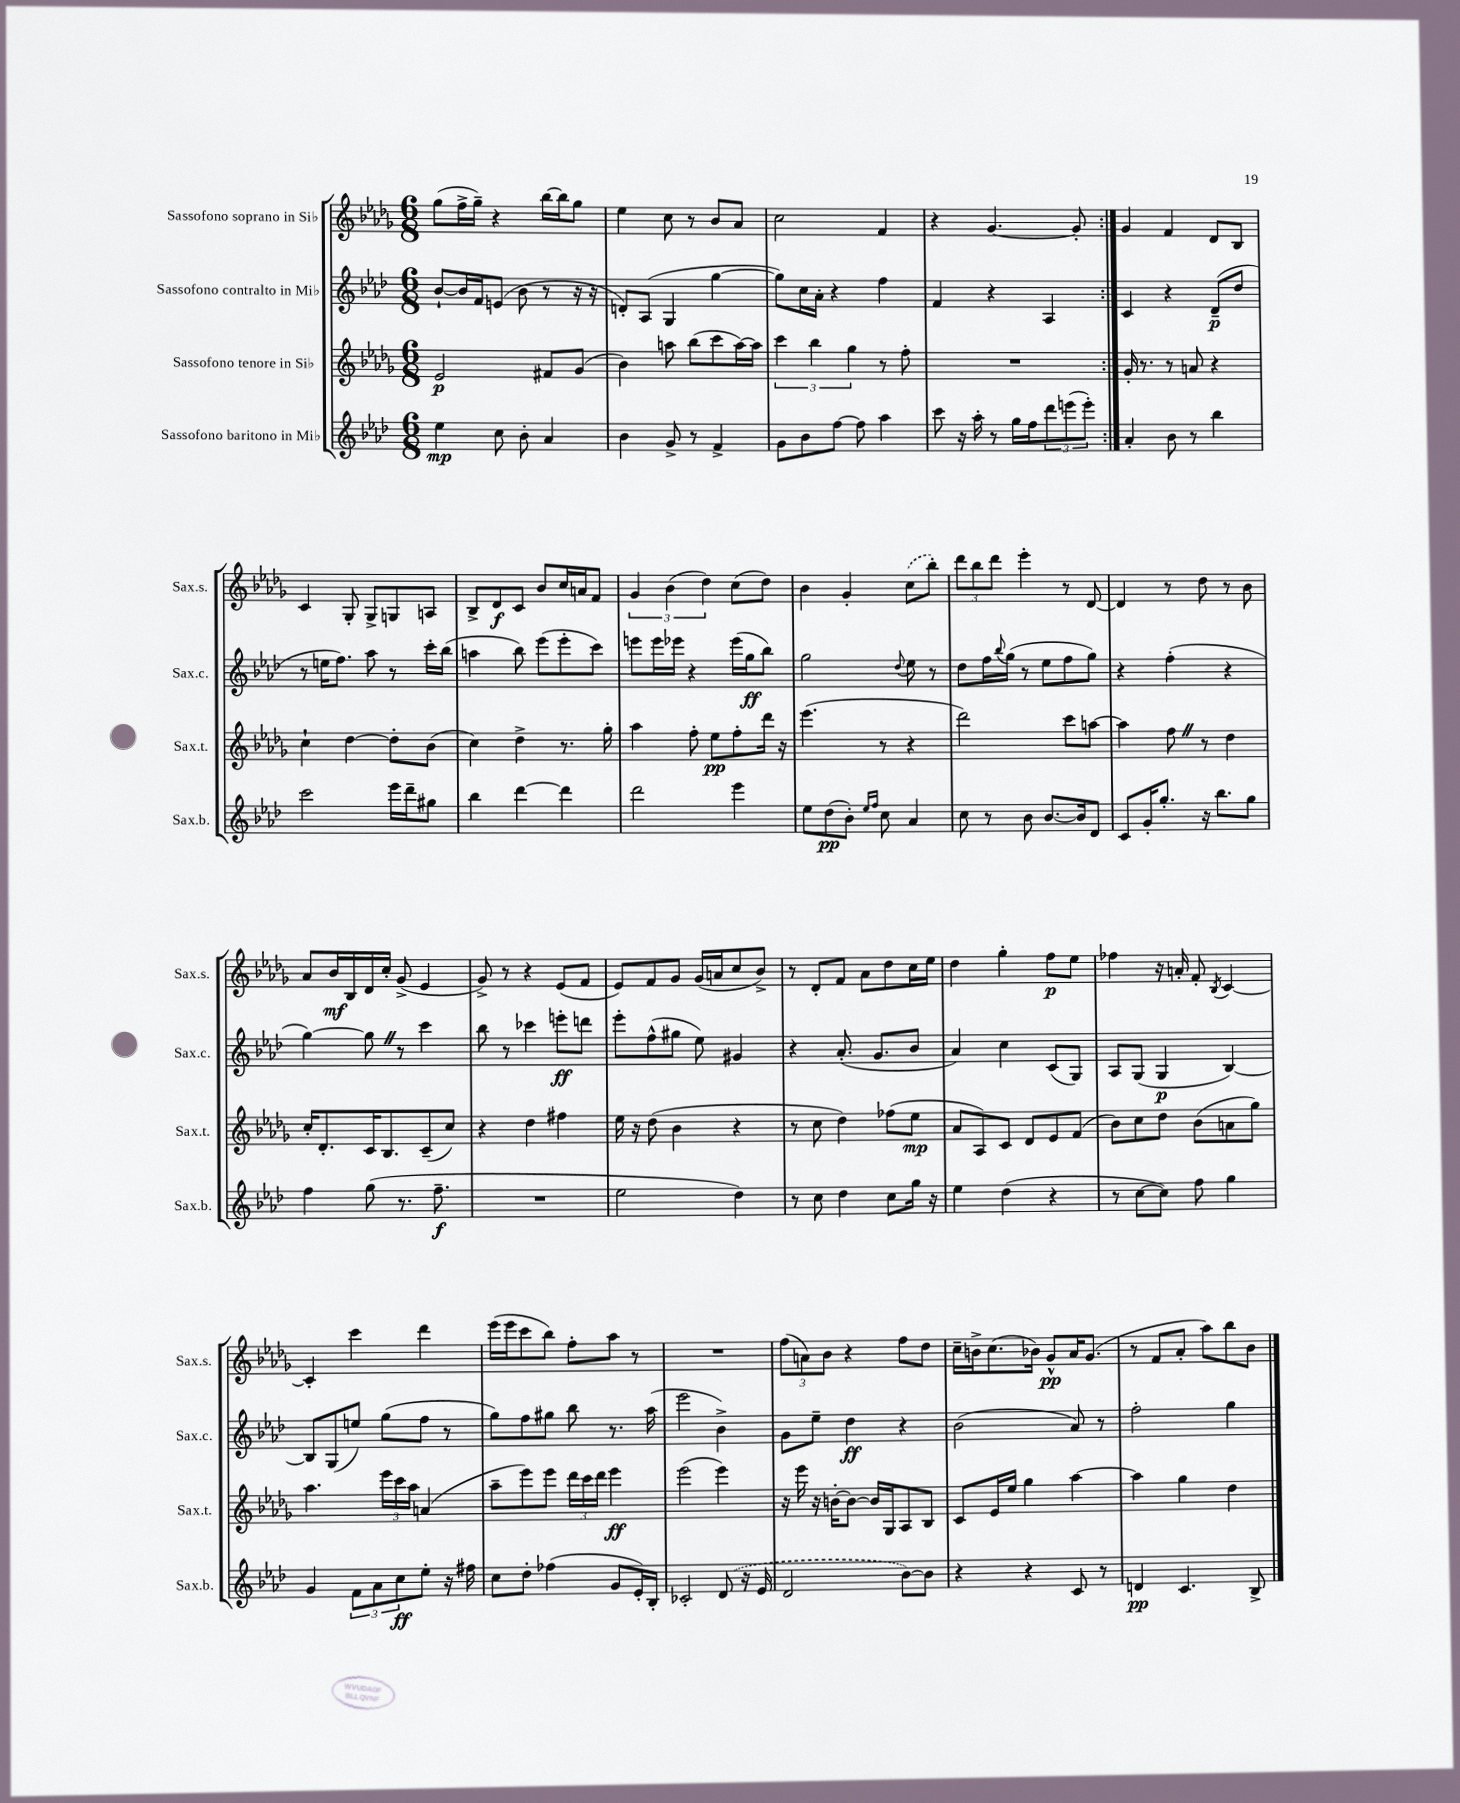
<<
\new StaffGroup <<
\new Staff = "s0" \with { instrumentName = "Sassofono soprano in Sib" shortInstrumentName = "Sax.s." } {
    \clef treble \key des \major \numericTimeSignature \time 6/8
    \repeat volta 2 { ges''8( f''16-> ges''16--) r4 bes''16~ bes''16 ges''8 |
    ees''4 c''8 r8 bes'8 aes'8 |
    c''2 f'4 |
    r4 ges'4.~ ges'8-. | }
    ges'4 f'4 des'8 bes8 |
    c'4 ges8-. ges8-> g8 a8 |
    bes8-> des'8\f c'8 bes'8 c''16 a'16 f'8 |
    \tuplet 3/2 { ges'4 bes'4( des''4) } c''8( des''8) |
    bes'4 ges'4-. \once \slurDashed c''8( bes''8-.) |
    \tuplet 3/2 { des'''8 bes''8 des'''8 } ees'''4-. r8 des'8~ |
    des'4 r8 des''8 r8 bes'8 |
    aes'8 bes'16\mf bes16 des'16 c''16-. ges'8->( ees'4 |
    ges'8->) r8 r4 ees'8( f'8 |
    ees'8) f'8 ges'8 ges'16( a'16 c''8 bes'8->) |
    r8 des'8-. f'8 aes'8 des''8 c''16 ees''16 |
    des''4 ges''4-. f''8\p ees''8 |
    fes''4 r16 a'16-. f'8-. \acciaccatura { bes8 } c'4~ |
    c'4-. c'''4 des'''4 |
    ees'''16( ees'''16 c'''8 bes''8) f''8-. aes''8 r8 |
    R2. |
    \tuplet 3/2 { f''8( a'8) bes'8 } r4 f''8 des''8 |
    c''16-- b'16-> c''8.( bes'16) ges'8-^\pp aes'16 ges'8.( |
    r8 f'8 aes'8-. aes''8) bes''8 bes'8 \bar "|." |
}
\new Staff = "s1" \with { instrumentName = "Sassofono contralto in Mib" shortInstrumentName = "Sax.c." } {
    \clef treble \key aes \major \numericTimeSignature \time 6/8
    \repeat volta 2 { bes'8~-! bes'16 f'16 e'8( bes'8 r8 r16 r16 |
    d'8-.) aes8( g4 g''4~ |
    g''8) c''16 aes'16-. r4 f''4 |
    f'4 r4 aes4 | }
    c'4 r4 des'8--\p( des''8 |
    r8 e''16 f''8.) aes''8 r8 c'''16-. bes''16( |
    a''4 bes''8) ees'''8( ees'''8-. c'''8) |
    e'''8 e'''16 ees'''16 r4 ees'''16( g''16\ff bes''8) |
    g''2 \appoggiatura { des''8 } ees''8 r8 |
    des''8 f''16 \appoggiatura { bes''8 } g''16( r8 ees''8 f''8 g''8) |
    r4 f''4-.( r4 |
    g''4~) g''8 \once \override BreathingSign.text = \markup { \musicglyph "scripts.caesura.straight" } \breathe r8 c'''4 |
    bes''8 r8 ces'''4 e'''8-.\ff d'''8 |
    ees'''8-. f''8-^( gis''8 ees''8) gis'4 |
    r4 aes'8.-.( g'8. bes'8 |
    aes'4) c''4 c'8( g8) |
    aes8 g8( g4\p bes4~) |
    bes8 g8( e''8) g''8( f''8 r8 |
    g''8) f''8 gis''8 bes''8 r8. aes''16( |
    ees'''2 bes'4->) |
    g'8 ees''8-- des''4\ff r4 |
    bes'2( aes'8) r8 |
    f''2-. g''4 \bar "|." |
}
\new Staff = "s2" \with { instrumentName = "Sassofono tenore in Sib" shortInstrumentName = "Sax.t." } {
    \clef treble \key des \major \numericTimeSignature \time 6/8
    \repeat volta 2 { ees'2\p fis'8 ges'8( |
    bes'4) a''8 bes''8( c'''8 a''16~) a''16 |
    \tuplet 3/2 { c'''4 bes''4 ges''4 } r8 f''8-. |
    R2. | }
    ges'16-. r8. r8 a'8 r4 |
    c''4-! des''4~ des''8-. bes'8( |
    c''4) des''4-> r8. ges''16-. |
    aes''4 f''8-. ees''8\pp f''8-. des'''16 r16 |
    ees'''4.( r8 r4 |
    des'''2) c'''8 a''8~ |
    a''4 f''8 \once \override BreathingSign.text = \markup { \musicglyph "scripts.caesura.straight" } \breathe r8 des''4 |
    c''16-. des'8.-. c'16 bes8. c'8--( c''8) |
    r4 des''4 fis''4 |
    ees''16 r16 des''8( bes'4 r4 |
    r8 c''8 des''4) fes''8( ees''8\mp |
    aes'8 aes8) c'8 des'8 ees'8 f'8( |
    bes'8) c''8 des''8 bes'8( a'8 ges''8) |
    aes''4. \tuplet 3/2 { ees'''16 c'''16 aes''16 } a'4( |
    aes''8-- ees'''8) ees'''8 \tuplet 3/2 { des'''16 c'''16 des'''16 } ees'''4\ff |
    ees'''2( ees'''4) |
    r16 ees'''16 r16 b'16~-. b'8~ b'16 ges16 aes8 bes8 |
    c'8 ees'16 ees''16 ges''4 aes''4~ |
    aes''4 ges''4 des''4 \bar "|." |
}
\new Staff = "s3" \with { instrumentName = "Sassofono baritono in Mib" shortInstrumentName = "Sax.b." } {
    \clef treble \key aes \major \numericTimeSignature \time 6/8
    \repeat volta 2 { ees''4\mp c''8 bes'8-. aes'4 |
    bes'4 g'8-> r8 f'4-> |
    g'8 bes'8 f''8~ f''8 aes''4 |
    c'''8 r16 aes''16-. r8 g''16 f''16 \tuplet 3/2 { des'''8 e'''8( e'''8-.) } | }
    aes'4-. bes'8 r8 bes''4 |
    c'''2 ees'''16 des'''16-- gis''8 |
    bes''4 des'''4~ des'''4 |
    des'''2 ees'''4 |
    ees''8 des''8\pp( bes'8-.) \grace { ees''16 f''16 } c''8 aes'4 |
    c''8 r8 bes'8 bes'8.~ bes'16 des'8 |
    c'8 g'16-. g''8.-. r16 bes''8. g''8 |
    f''4 g''8( r8. f''8.--\f |
    R2. |
    ees''2 des''4) |
    r8 c''8 des''4 c''8 g''16 r16 |
    ees''4 des''4( r4 |
    r8 c''8~ c''8) f''8 g''4 |
    g'4 \tuplet 3/2 { f'8 aes'8 c''8\ff } ees''8-. r16 fis''16 |
    c''8 des''8-. fes''4( g'8 ees'16-.) bes16-. |
    ces'2-. \once \slurDashed des'8( r16 ees'16 |
    des'2 bes'8~) bes'8 |
    r4 r4 c'8 r8 |
    d'4\pp c'4. bes8-> \bar "|." |
}
>>
>>
\layout { \context { \Score \remove "Bar_number_engraver" } }
